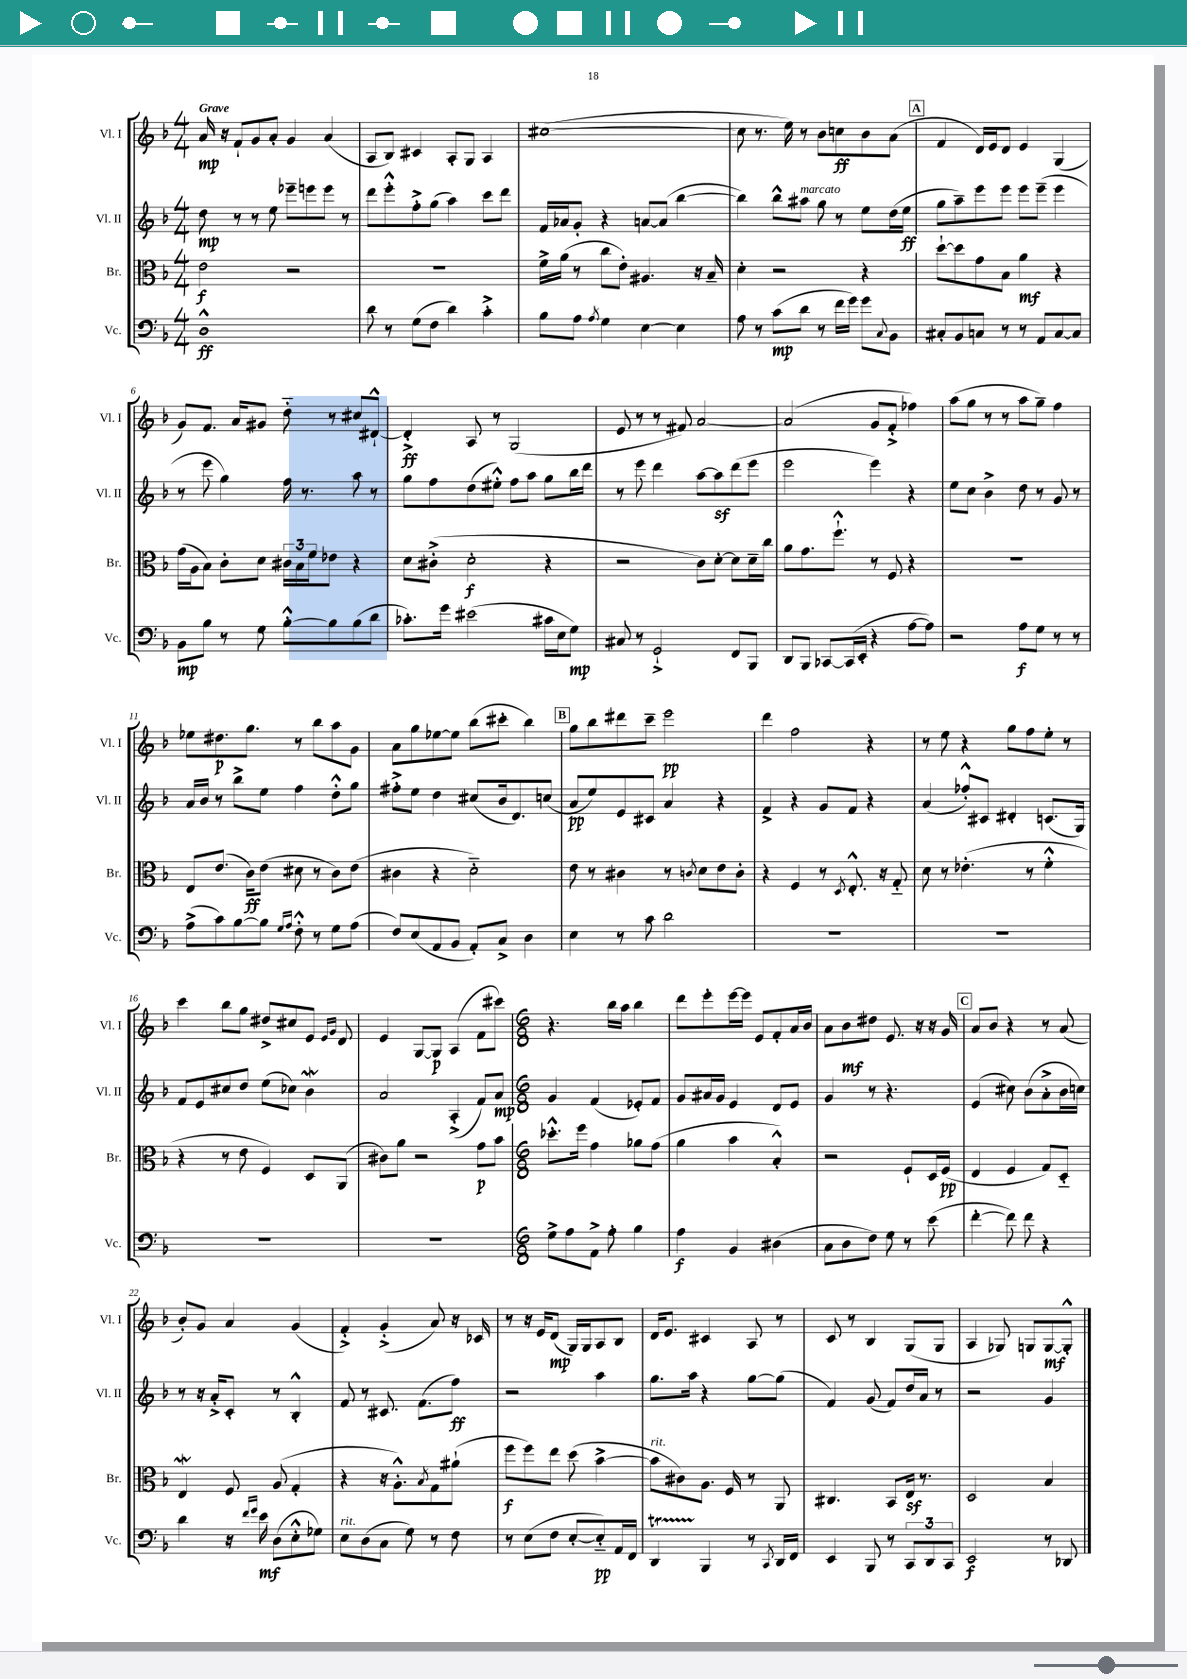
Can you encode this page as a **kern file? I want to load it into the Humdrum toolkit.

**kern	**dynam	**kern	**dynam	**kern	**dynam	**kern	**dynam
*part4	*part4	*part3	*part3	*part2	*part2	*part1	*part1
*staff4	*staff4	*staff3	*staff3	*staff2	*staff2	*staff1	*staff1
*I"Vc.	*	*I"Br.	*	*I"Vl. II	*	*I"Vl. I	*
*I'Vc.	*	*I'Br.	*	*I'Vl. II	*	*I'Vl. I	*
*clefF4	*	*clefC3	*	*clefG2	*	*clefG2	*
*k[b-]	*	*k[b-]	*	*k[b-]	*	*k[b-]	*
*M4/4	*	*M4/4	*	*M4/4	*	*M4/4	*
=1	=1	=1	=1	=1	=1	=1	=1
!	!	!	!	!	!	!LO:TX:a:B:t=Grave	!
1D^^	ff	2e\	f	8dd\	mp	16a/	mp
.	.	.	.	.	.	16r	.
.	.	.	.	8r	.	8f`/L	.
.	.	.	.	8r	.	8g/	.
.	.	.	.	8ee\	.	8a'/J	.
.	.	2r	.	8eee-X~\L	.	4g/	.
.	.	.	.	8eeen\	.	.	.
.	.	.	.	8eee\J	.	(4a/	.
.	.	.	.	8r	.	.	.
=2	=2	=2	=2	=2	=2	=2	=2
8d\	.	1r	.	8ddd\L	.	8A/L	.
8r	.	.	.	8eee'^^\	.	8B-/J)	.
(8G\L	.	.	.	8ff'^\	.	4c#X/	.
8F\J	.	.	.	(8gg\J	.	.	.
4d\)	.	.	.	4aa\)	.	8A'/L	.
.	.	.	.	.	.	8G/J	.
4c'^\	.	.	.	8ccc\L	.	4A/	.
.	.	.	.	8ddd\J	.	.	.
=3	=3	=3	=3	=3	=3	=3	=3
8B-\L	.	16f^\LL	.	16f/LL	.	([1cc#X	.
.	.	(16a\JJ	.	16a-X/J	.	.	.
8A\J	.	8r	.	8g'/J	.	.	.
8qA/	.	.	.	.	.	.	.
4G\	.	8cc\L	.	4r	.	.	.
.	.	8e'\J)	.	.	.	.	.
[4E\	.	4.A#X/	.	[8an/L	.	.	.
.	.	.	.	(8a/J]	.	.	.
4E\]	.	.	.	[4bb-\	.	.	.
.	.	16r	.	.	.	.	.
.	.	16B-~/	.	.	.	.	.
=4	=4	=4	=4	=4	=4	=4	=4
8A\	.	4d'\	.	4bb-\])	.	8cc#\]	.
8r	.	.	.	.	.	8.r	.
(8c\L	mp	2r	.	8bb-^^\L	.	.	.
.	.	.	.	.	.	16ee\)	.
!	!	!	!	!LO:TX:a:i:t=marcato	!	!	!
8d\J	.	.	.	8aa#X\J	.	8r	.
8r	.	.	.	8gg\	.	8b-\L	.
16f\LL	.	.	.	8r	.	8ccn\	ff
16g\JJ)	.	.	.	.	.	.	.
8g\L	.	4r	.	8ee\L	.	8b-\	.
8qqC/	.	.	.	.	.	.	.
8BB-\J	.	.	.	(16dd\L	.	(8a\J	.
.	.	.	.	16ee\JJ	ff	.	.
!!LO:REH:place=s1:t=A
=5	=5	=5	=5	=5	=5	=5	=5
8C#X'/L	.	[8dd`\L	.	8gg\L	.	4f/	.
8BB-/	.	8dd\]	.	8aa~\)	.	.	.
8Cn/J	.	8g\	.	8eee\	.	16d/LL)	.
.	.	.	.	.	.	16e/J	.
8r	.	8B-\J	.	8eee\J	.	8d/J	.
8r	.	4a\	mf	8eee\L	.	4e/	.
8AA/L	.	.	.	(8eee~\J	.	.	.
[8C/	.	4r	.	4eee\	.	(4G/	.
8C/J]	.	.	.	.	.	.	.
!!LO:LB:g=z
=6	=6	=6	=6	=6	=6	=6	=6
8BB-\L	mp	(16g\LL	.	8r	.	8g/L)	.
.	.	16A\J	.	.	.	.	.
8B-\J	.	8B-\J)	.	8eee\	.	8.f/J	.
8r	.	8c'\L	.	4gg\)	.	.	.
.	.	.	.	.	.	16a/KL	.
8G\	.	8d\J	.	.	.	8g#X/J	.
[8B-'^^\L	.	24c#X\LL	.	16ff\	.	8dd\	.
.	.	24B-\	.	.	.	.	.
.	.	.	.	8.r	.	.	.
.	.	24f\J	.	.	.	.	.
8B-\]	.	8e-X\J	.	.	.	8r	.
(8B-\	.	4r	.	8aa\	.	8cc#X/L	.
8d\J	.	.	.	8r	.	[8d#X`^^/J	.
=7	=7	=7	=7	=7	=7	=7	=7
8.c-X'\L)	.	8d\L	.	8gg\L	.	4d#'^/]	ff
.	.	(8c#X'^\J	.	8ff\	.	.	.
16g\Jk	.	.	.	.	.	.	.
(2e#X\	.	2d'\	f	(8dd\	.	8A/	.
.	.	.	.	8ee#X'^^\J)	.	8r	.
.	.	.	.	8ff\L	.	(2G/	.
.	.	.	.	8aa\J	.	.	.
16c#X\LL	.	4r	.	8gg\L	.	.	.
16E\J	.	.	.	.	.	.	.
8G\J)	mp	.	.	16bb-\L	.	.	.
.	.	.	.	16ddd\JJ	.	.	.
=8	=8	=8	=8	=8	=8	=8	=8
8C#X/	.	2r	.	8r	.	8e/	.
8r	.	.	.	8eee\	.	8r	.
2GG`^/	.	.	.	4ddd\	.	8r	.
.	.	.	.	.	.	8f#X/)	.
.	.	8c\L)	.	[8aa\L	.	[2a/	.
.	.	[8d'\J	.	8aaz\]	.	.	.
8FF/L	.	8d\L]	.	(8ddd\	.	.	.
8BBB-/J	.	16d~\L	.	8eee\J	.	.	.
.	.	16cc\JJ	.	.	.	.	.
=9	=9	=9	=9	=9	=9	=9	=9
8DD/L	.	8a\L	.	2eee\	.	(2a/]	.
8BBB-/J	.	8.g\	.	.	.	.	.
[8CC-X/L	.	.	.	.	.	.	.
.	.	8.ff`^^\J	.	.	.	.	.
(16CC-/L]	.	.	.	.	.	.	.
16EE'/JJ	.	.	.	.	.	.	.
4r	.	8r	.	4eee\)	.	8g/L	.
.	.	8F/	.	.	.	8f'^/J	.
[8A\L	.	4r	.	4r	.	4ff-X\)	.
8A\J])	.	.	.	.	.	.	.
=10	=10	=10	=10	=10	=10	=10	=10
2r	.	1r	.	8ee\L	.	(8aa\L	.
.	.	.	.	8cc\J	.	8gg\J	.
.	.	.	.	4b-^\	.	8r	.
.	.	.	.	.	.	8r	.
8A\L	f	.	.	8dd\	.	8aa\L	.
8G\J	.	.	.	8r	.	8gg~\J)	.
8r	.	.	.	8g/	.	4ff\	.
8r	.	.	.	8r	.	.	.
!!LO:LB:g=z
=11	=11	=11	=11	=11	=11	=11	=11
(8A^\L	.	8E/L	.	16a/LL	.	8ee-X\L	.
.	.	.	.	16b-/JJ	.	.	.
8c\)	.	(8.e/J	.	8r	.	8.dd#X\	p
[8B-\	.	.	.	8bb-^\L	.	.	.
.	.	16c\KL)	ff	.	.	8.gg\J	.
8B-\J]	.	(8e\J	.	8ee\J	.	.	.
16qqG/LL	.	.	.	.	.	.	.
16qqA/JJ	.	.	.	.	.	.	.
8F'^^\	.	8d#X\	.	4ff\	.	8r	.
8r	.	8r	.	.	.	8bb-\L	.
8G\L	.	8c\L)	.	8dd'^^\L	.	8aa\	.
(8A\J	.	(8e\J	.	8gg\J	.	8g\J	.
=12	=12	=12	=12	=12	=12	=12	=12
8F/L)	.	4c#X\	.	8ff#X'^\L	.	8a\L	.
(8E/	.	.	.	8ee\J	.	8gg\	.
8AA/	.	4r	.	4dd\	.	[8ee-X\	.
8BB-/J	.	.	.	.	.	8ee-\J]	.
8AA'/L)	.	2d\)	.	(8cc#X/L	.	(8bb-\L	.
8C^/J	.	.	.	16b-/k	.	8ccc#X'\J	.
.	.	.	.	8.d/)	.	.	.
4D\	.	.	.	.	.	4bb-\)	.
.	.	.	.	(8ccn/J	.	.	.
!!LO:REH:place=s1:t=B
=13	=13	=13	=13	=13	=13	=13	=13
4E\	.	8e\	.	8a/L	pp	8gg\L	.
.	.	8r	.	8ee/)	.	8bb-\	.
8r	.	4c#X\	.	8e/	.	8ddd#X\	.
8c\	.	.	.	8c#X/J	.	8ccc~\J	.
2d\	.	8r	.	4a/	.	2eee\	pp
.	.	8qcn/	.	.	.	.	.
.	.	8d\L	.	.	.	.	.
.	.	8e\	.	4r	.	.	.
.	.	8c'\J	.	.	.	.	.
=14	=14	=14	=14	=14	=14	=14	=14
1r	.	4r	.	4f^/	.	4ddd\	.
.	.	4F/	.	4r	.	2ff\	.
.	.	8r	.	8g/L	.	.	.
.	.	8qD/	.	.	.	.	.
.	.	8.E'^^/	.	8f/J	.	.	.
.	.	.	.	4r	.	4r	.
.	.	16r	.	.	.	.	.
.	.	8G/	.	.	.	.	.
=15	=15	=15	=15	=15	=15	=15	=15
1r	.	8d\	.	(4a/	.	8r	.
.	.	8r	.	.	.	8ee\	.
.	.	(4.e-X'\	.	8ff-X'^^/L)	.	4r	.
.	.	.	.	8c#X/J	.	.	.
.	.	.	.	4d#X'/	.	8gg\L	.
.	.	8r	.	.	.	8ff\	.
.	.	4f'^^\	.	(8.cn/L	.	8ee'\J	.
.	.	.	.	.	.	8r	.
.	.	.	.	16G/Jk)	.	.	.
!!LO:LB:g=z
=16	=16	=16	=16	=16	=16	=16	=16
1r	.	4r	.	8f/L	.	4ccc\	.
.	.	.	.	8e/	.	.	.
.	.	8r	.	8cc#X/	.	8bb-\L	.
.	.	8e\	.	8dd/J	.	8gg\J	.
.	.	4F/)	.	(8ee\L	.	8dd#X^/L	.
.	.	.	.	8cc-X\J)	.	8cc#X/	.
.	.	8D/L	.	4b-w\	.	8e/J	.
.	.	.	.	.	.	16qqe/LL	.
.	.	.	.	.	.	16qqg/JJ	.
.	.	(8AA/J	.	.	.	8d/	.
=17	=17	=17	=17	=17	=17	=17	=17
1r	.	8c#X\L)	.	2a/	.	4e/	.
.	.	8a\J	.	.	.	.	.
.	.	2r	.	.	.	[8G/L	.
.	.	.	.	.	.	8G/J]	p
.	.	.	.	(4A'^/	.	(4A/	.
.	.	8g\L	p	8f/L)	.	8f\L	.
.	.	8b-\J	.	8a/J	mp	8ccc#X\J)	.
=18	=18	=18	=18	=18	=18	=18	=18
*M6/8	*	*M6/8	*	*M6/8	*	*M6/8	*
8G^\L	.	8.dd-X'^^\L	.	4g/	.	4.r	.
8A\	.	.	.	.	.	.	.
.	.	16ff\Jk	.	.	.	.	.
8AA^\J	.	4g\	.	(4f/	.	.	.
8A'\	.	.	.	.	.	16bb-\LL	.
.	.	.	.	.	.	16aa\JJ	.
4B-\	.	8a-X\L	.	8e-X'/L)	.	4bb-\	.
.	.	(8g\J	.	8f/J	.	.	.
=19	=19	=19	=19	=19	=19	=19	=19
4A\	f	4a\	.	8g/L	.	8ddd\L	.
.	.	.	.	16a#X/L	.	8eee'\	.
.	.	.	.	16g/JJ	.	.	.
4BB-/	.	4b-\	.	4e/	.	[16eee\L	.
.	.	.	.	.	.	16eee\JJ]	.
.	.	.	.	.	.	8e/L	.
(4D#X\	.	4B-'^^/)	.	8d/L	.	8f'/	.
.	.	.	.	8e/J	.	16a/L	.
.	.	.	.	.	.	16b-/JJ	.
=20	=20	=20	=20	=20	=20	=20	=20
8C\L	.	2r	.	4g/	.	8a\L	.
8D\	.	.	.	.	.	8b-\	mf
8F\J)	.	.	.	8r	.	8dd#X\J	.
8G\	.	.	.	4.r	.	8.e/	.
8r	.	8F`/L	.	.	.	.	.
.	.	.	.	.	.	16r	.
(8e\	.	16D/L	.	.	.	16r	.
.	.	(16F/JJ	pp	.	.	16g/	.
!!LO:REH:place=s1:t=C
=21	=21	=21	=21	=21	=21	=21	=21
[4f'\	.	4E/	.	(4e/	.	8a/L	.
.	.	.	.	.	.	8b-/J	.
8f\])	.	4F/	.	8cc#X\)	.	4r	.
8f\	.	.	.	(8b-\L	.	.	.
4r	.	8G/L)	.	8a'^\	.	8r	.
.	.	8D/J	.	16b-\L	.	(8a/	.
.	.	.	.	16ccn\JJ)	.	.	.
!!LO:LB:g=z
=22	=22	=22	=22	=22	=22	=22	=22
4d\	.	4EW/	.	8r	.	8b-'/L)	.
.	.	.	.	16r	.	8g/J	.
.	.	.	.	16a'^/KL	.	.	.
16r	.	8F/	.	8c'/J	.	4a/	.
16qqf/LL	.	.	.	.	.	.	.
16qqg/JJ	.	.	.	.	.	.	.
16e\	mf	.	.	.	.	.	.
(8D\L	.	(8A/	.	8r	.	.	.
8E'^^\	.	4G'/	.	4B-'^^/	.	(4g/	.
8G-X\J)	.	.	.	.	.	.	.
=23	=23	=23	=23	=23	=23	=23	=23
!LO:TX:a:i:t=rit.	!	!	!	!	!	!	!
8E\L	.	4r	.	8f/	.	4f'^/)	.
(8D\	.	.	.	8r	.	.	.
8C\J	.	16r	.	8.c#X/	.	(4g'^/	.
.	.	8.A'^^\L)	.	.	.	.	.
8G\)	.	.	.	.	.	.	.
.	.	.	.	(8.f\L	.	.	.
.	.	8qB-/	.	.	.	.	.
8r	.	8G\	.	.	.	8a/)	.
8F\	.	(8a#X`\J	.	8ff\J)	ff	16r	.
.	.	.	.	.	.	16c-X/	.
=24	=24	=24	=24	=24	=24	=24	=24
8r	.	8ff\L	f	2r	.	8r	.
(8E\L	.	8ff\)	.	.	.	16r	.
.	.	.	.	.	.	16e/KL	.
8F\J	.	8ee\J	.	.	.	(8d/J	mp
[8E'/L	.	(8dd\	.	.	.	16G/LL)	.
.	.	.	.	.	.	16G/J	.
8E/])	pp	[4b-^\	.	4aa\	.	8A/	.
16AA/L	.	.	.	.	.	8B-/J	.
16FF/JJ	.	.	.	.	.	.	.
=25	=25	=25	=25	=25	=25	=25	=25
!	!	!LO:TX:a:i:t=rit.	!	!	!	!	!
4DDT/	.	8b-\L]	.	8.gg\L	.	16d/KL	.
.	.	.	.	.	.	8.e/J	.
.	.	8c#X\)	.	.	.	.	.
.	.	.	.	16aa\Jk	.	.	.
4BBB-/	.	8.A\J	.	4r	.	4c#X/	.
.	.	16F/	.	.	.	.	.
8r	.	8r	.	[8gg\L	.	8A/	.
8qCC/	.	.	.	.	.	.	.
16DD/LL	.	8AA/	.	(8gg\J]	.	8r	.
16FF/JJ	.	.	.	.	.	.	.
=26	=26	=26	=26	=26	=26	=26	=26
4EE/	.	4.C#X/	.	4f/)	.	8c/	.
.	.	.	.	.	.	8r	.
8BBB-/	.	.	.	(8g/	.	4B-/	.
8r	.	8BB-/L	.	8f/L)	.	.	.
12CC/L	.	16Ez/Jk	.	16dd/L	.	(8G/L	.
.	.	8.r	.	16a/JJ	.	.	.
12DD/	.	.	.	.	.	.	.
.	.	.	.	8r	.	8G/J	.
12CC/J	.	.	.	.	.	.	.
=27	=27	=27	=27	=27	=27	=27	=27
2EE/	f	2D/	.	2r	.	4A/	.
.	.	.	.	.	.	8G-X/)	.
.	.	.	.	.	.	8Gn/L	.
8r	.	4B-/	.	4g/	.	[8G/	mf
8DD-X/	.	.	.	.	.	8G'^^/J]	.
==	==	==	==	==	==	==	==
*-	*-	*-	*-	*-	*-	*-	*-
